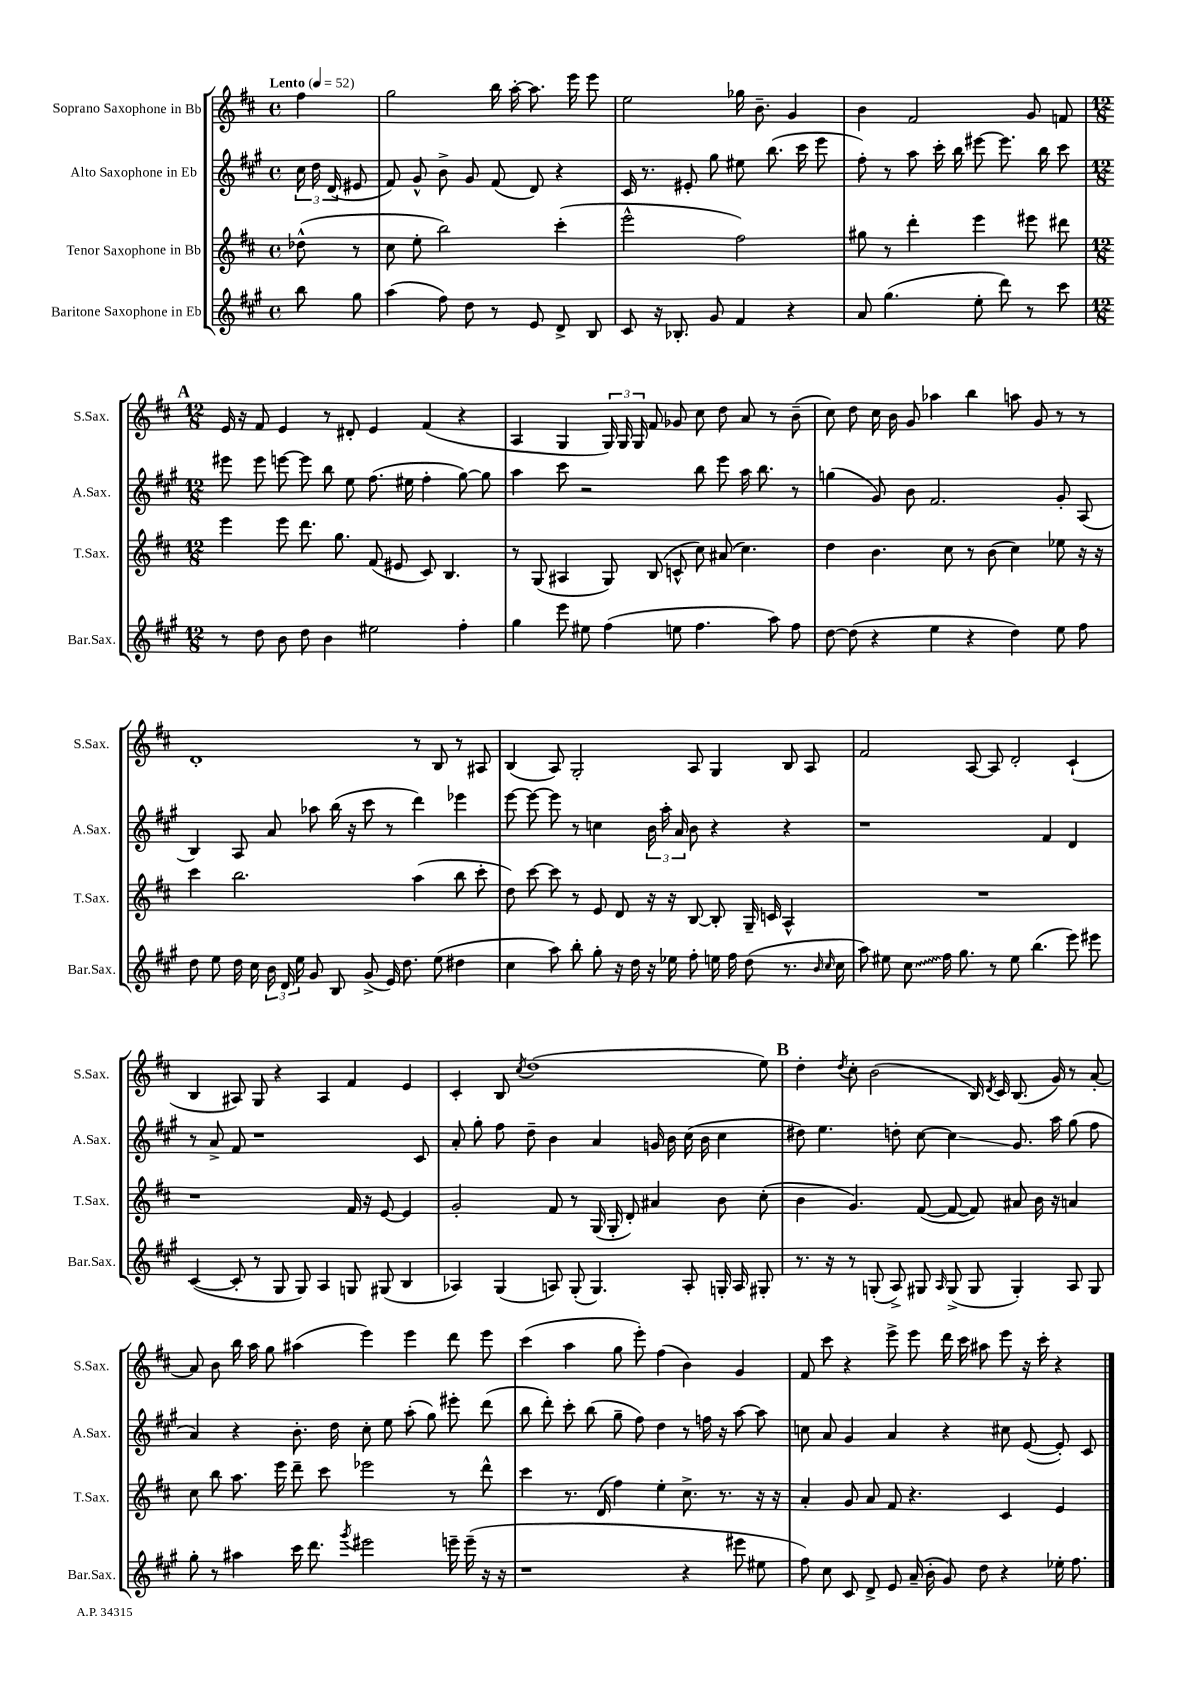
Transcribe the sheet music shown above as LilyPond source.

<<
\new StaffGroup <<
\new Staff = "s0" \with { instrumentName = "Soprano Saxophone in Bb" shortInstrumentName = "S.Sax." } {
    \clef treble \key d \major \defaultTimeSignature \time 4/4 \partial 4 \tempo "Lento" 4 = 52
    \autoBeamOff fis''4 |
    g''2 b''16 a''16~-. a''8. e'''16 e'''8 |
    e''2 ges''16 b'8.-- g'4 |
    b'4 fis'2 g'8 f'8 |
    \mark \markup { \bold "A" } \numericTimeSignature \time 12/8 e'16 r16 fis'8 e'4 r8 dis'8-. e'4 fis'4( r4 |
    a4 g4 \tuplet 3/2 { g16) g16 g16 } fis'8 ges'8 cis''8 d''8 a'8 r8 b'8--( |
    cis''8) d''8 cis''16 b'16 g'8 aes''4 b''4 a''8 g'8 r8 r8 |
    d'1-. r8 b8 r8 ais8 |
    b4( a8) g2-. a8 g4 b8 a8 |
    fis'2 a8~ a8 d'2-. cis'4-!( |
    b4 ais8) g8 r4 ais4 fis'4 e'4 |
    cis'4-. b8 \acciaccatura { cis''8 } d''1( e''8) |
    \mark \markup { \bold "B" } d''4-. \acciaccatura { d''8 } cis''8-. b'2( b16) \acciaccatura { d'8 } cis'16 b8.( g'16) r8 a'8~-. |
    a'8 b'8 b''16 a''16 g''8 ais''4( e'''4) e'''4 d'''8 e'''8 |
    cis'''4( a''4 g''8 e'''8-.) fis''4( b'4) g'4 |
    fis'8 cis'''8 r4 e'''8-> e'''8 d'''16 cis'''16 ais''8 e'''8 r16 cis'''16-. r4 \bar "|." |
}
\new Staff = "s1" \with { instrumentName = "Alto Saxophone in Eb" shortInstrumentName = "A.Sax." } {
    \clef treble \key a \major \defaultTimeSignature \time 4/4 \partial 4
    \autoBeamOff \tuplet 3/2 { cis''16 d''16 d'16( } eis'8 |
    fis'8) gis'8-^ b'8-> gis'8 fis'8( d'8) r4 |
    cis'16 r8. eis'8-. gis''8 eis''8 b''8.( cis'''16 e'''8 |
    fis''8-.) r8 a''8 cis'''16-. b''16 eis'''8~ eis'''8. b''16 cis'''8 |
    \mark \markup { \bold "A" } \numericTimeSignature \time 12/8 eis'''8 eis'''8 e'''8~ e'''8 b''8 e''8 fis''8.( eis''16 fis''4-. gis''8~) gis''8 |
    a''4 cis'''8 r2 b''8 e'''8 a''16 b''8. r8 |
    g''4( gis'8) b'8 fis'2. gis'8-. a8( |
    b4) a8 a'8 aes''8 b''16( r16 cis'''8 r8 d'''4) ees'''4 |
    e'''8~ e'''8~ e'''8 r8 c''4 \tuplet 3/2 { b'16 a''16-. a'16 } b'8 r4 r4 |
    r1 fis'4 d'4 |
    r8 a'8-> fis'8 r1 cis'8 |
    a'8-. gis''8-. fis''8 d''8-- b'4 a'4 g'16 b'16 cis''16( b'16 cis''4 |
    \mark \markup { \bold "B" } dis''8) e''4. d''8-. cis''8~ cis''4\glissando gis'8. a''16 gis''8( fis''8 |
    a'4) r4 b'8.-. d''16 cis''8-. e''8 a''8-.( gis''8) eis'''8-. d'''8( |
    b''8 d'''8-.) cis'''8-. b''8( gis''8-- fis''8) d''4 r8 f''16 r16 a''8~ a''8 |
    c''8 a'8 gis'4 a'4 r4 cis''8 e'8~( e'8-.) cis'8 \bar "|." |
}
\new Staff = "s2" \with { instrumentName = "Tenor Saxophone in Bb" shortInstrumentName = "T.Sax." } {
    \clef treble \key d \major \defaultTimeSignature \time 4/4 \partial 4
    \autoBeamOff des''8-^( r8 |
    cis''8 e''8-. b''2) cis'''4-.( |
    e'''2-^ fis''2) |
    gis''8 r8 d'''4-. e'''4 eis'''8 dis'''8 |
    \mark \markup { \bold "A" } \numericTimeSignature \time 12/8 e'''4 e'''8 d'''8. g''8. fis'8( eis'8 cis'8) b4. |
    r8 g8( ais4 g8) b8( c'8-^ cis''8) ais'8( cis''4.) |
    d''4 b'4. cis''8 r8 b'8( cis''4) ees''8 r16 r16 |
    cis'''4 b''2. a''4( b''8 cis'''8-. |
    d''8) cis'''8~ cis'''8 r8 e'8 d'8 r16 r16 b8~ b8-. g16-- c'16 a4-^ |
    R1. |
    r1 fis'16 r16 e'8~ e'4 |
    g'2-. fis'8 r8 g16( g16-. d'8-.) ais'4 b'8 cis''8-.( |
    \mark \markup { \bold "B" } b'4 g'4.) fis'8~( fis'8~ fis'8) ais'8 b'16 r16 a'4 |
    cis''8 b''8 a''8. e'''16 d'''8-- cis'''8 ees'''2 r8 d'''8-^ |
    cis'''4 r8. d'16( fis''4) e''4-. cis''8.-> r8. r16 r16 |
    a'4-. g'8 a'8 fis'8 r4. cis'4 e'4 \bar "|." |
}
\new Staff = "s3" \with { instrumentName = "Baritone Saxophone in Eb" shortInstrumentName = "Bar.Sax." } {
    \clef treble \key a \major \defaultTimeSignature \time 4/4 \partial 4
    \autoBeamOff b''8 gis''8 |
    a''4( fis''8) d''8 r8 e'8 d'8-> b8 |
    cis'8 r16 bes8.-. gis'8 fis'4 r4 |
    a'8 gis''4.( e''8-. d'''8) r8 cis'''8 |
    \mark \markup { \bold "A" } \numericTimeSignature \time 12/8 r8 d''8 b'8 d''8 b'4 eis''2 fis''4-. |
    gis''4 e'''8 eis''8 fis''4( e''8 fis''4. a''8) fis''8 |
    d''8~ d''8( r4 e''4 r4 d''4) e''8 fis''8 |
    d''8 e''8 d''16 cis''16 \tuplet 3/2 { b'16 d'16 e''16 } gis'8 b8 gis'8->( e'16) d''8. e''8( dis''4 |
    cis''4 a''8) b''8-. gis''8-. r16 d''16 r16 ees''16 fis''8-. e''16 fis''16 d''8( r8. \grace { b'16 cis''16 } cis''16 |
    a''8) eis''8 \once \override Glissando.style = #'zigzag cis''8\glissando fis''16 gis''8. r8 eis''8 b''4.( e'''8) eis'''8 |
    cis'4~( cis'8-. r8 gis8 gis8) a4 g8 gis8( b4 |
    aes4) gis4( a8) gis8-.( gis4.) a8-. g16-. a16 gis8-. |
    \mark \markup { \bold "B" } r8. r16 r8 g8-.( a8->) gis8 \grace { a16 } gis8->( gis8 gis4-.) a8 gis8 |
    gis''8-. r8 ais''4 cis'''16 d'''8. \acciaccatura { gis'''8 } eis'''2 e'''16-- e'''16--( r16 r16 |
    r1 r4 eis'''8 eis''8 |
    fis''8) cis''8 cis'8 d'8-> e'8 a'16--( b'16-. gis'8) d''8 r4 ees''16-. fis''8. \bar "|." |
}
>>
>>
\layout { \context { \Score \remove "Bar_number_engraver" } }
